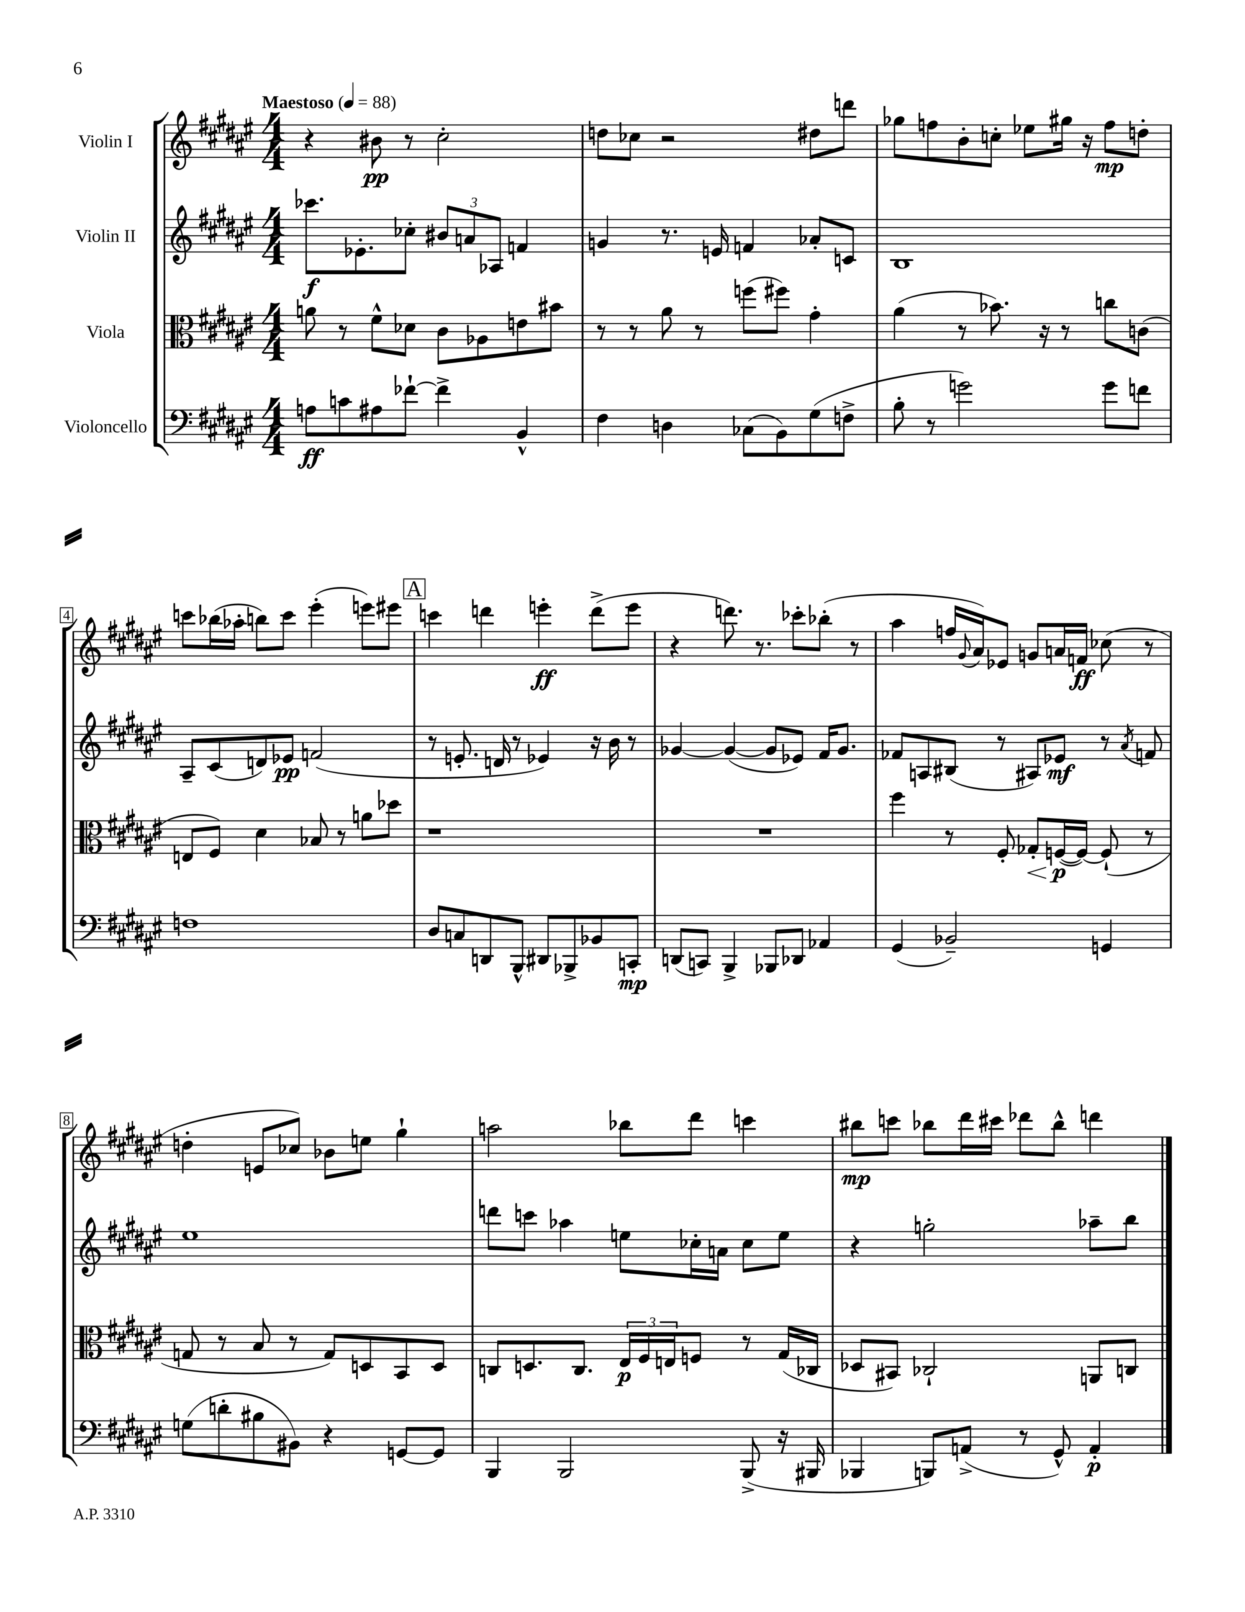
<<
\new StaffGroup <<
\new Staff = "s0" \with { instrumentName = "Violin I" } {
    \clef treble \key fis \major \numericTimeSignature \time 4/4 \tempo "Maestoso" 4 = 88
    r4 bis'8\pp r8 cis''2-. |
    d''8 ces''8 r2 dis''8 d'''8 |
    ges''8 f''8 b'8-. c''8-. ees''8 gis''16 r16 f''8\mp d''8-. |
    c'''8 bes''16( aes''16-. b''8) c'''8 eis'''4-.( e'''8) eis'''8 |
    \mark \markup { \box "A" } c'''4 d'''4 e'''4-.\ff d'''8->( e'''8 |
    r4 d'''8.) r8. ces'''8-. bes''8-.( r8 |
    ais''4 f''16 \appoggiatura { gis'8 } ais'16) ees'8 g'8 a'16 f'16\ff ces''8( r8 |
    d''4-. e'8 ces''8) bes'8 e''8 gis''4-! |
    a''2 bes''8 dis'''8 c'''4 |
    bis''8\mp c'''8 bes''8 dis'''16 cis'''16 des'''8 bes''8-^ d'''4 \bar "|." |
}
\new Staff = "s1" \with { instrumentName = "Violin II" } {
    \clef treble \key fis \major \numericTimeSignature \time 4/4
    ces'''8.\f ees'8.-. ces''8-. \tuplet 3/2 { bis'8 a'8 aes8 } f'4 |
    g'4 r8. e'16 f'4 aes'8-. c'8 |
    b1 |
    ais8-- cis'8( d'8) ees'8\pp f'2( |
    \mark \markup { \box "A" } r8 e'8.-. d'16 r8 ees'4) r16 b'16 r8 |
    ges'4~ ges'4~( ges'8 ees'8) fis'16 ges'8. |
    fes'8 a8 bis8( r8 ais8) ees'8\mf r8 \acciaccatura { ais'8 } f'8 |
    eis''1 |
    d'''8 c'''8 aes''4 e''8 ces''16-. a'16 ces''8 e''8 |
    r4 g''2-. aes''8-- b''8 \bar "|." |
}
\new Staff = "s2" \with { instrumentName = "Viola" } {
    \clef alto \key fis \major \numericTimeSignature \time 4/4
    a'8 r8 fis'8-^ des'8 cis'8 aes8 e'8 bis'8 |
    r8 r8 ais'8 r8 f''8( fis''8) gis'4-. |
    ais'4( r8 bes'8.) r16 r8 c''8 c'8( |
    e8 fis8) dis'4 bes8 r8 a'8 des''8 |
    \mark \markup { \box "A" } r1 |
    R1 |
    fis''4 r8 fis8-. ges8-.\< f16~\p\!( f16~) f8-!( r8 |
    g8 r8 b8 r8 g8) d8 b,8 d8 |
    c8 d8. c8. \tuplet 3/2 { eis16\p fis16 e16 } f8 r8 gis16( ces16 |
    des8 bis,8) ces2-! a,8 c8 \bar "|." |
}
\new Staff = "s3" \with { instrumentName = "Violoncello" } {
    \clef bass \key fis \major \numericTimeSignature \time 4/4
    a8\ff c'8 ais8 fes'8~-! fes'4-> b,4-^ |
    fis4 d4 ces8( b,8) gis8( f8-> |
    b8-. r8 g'2) g'8 f'8 |
    f1 |
    \mark \markup { \box "A" } dis8 c8 d,8 b,,8-^ dis,8 bes,,8-> bes,8 c,8-.\mp |
    d,8( c,8) b,,4-> bes,,8 des,8 aes,4 |
    gis,4( bes,2--) g,4 |
    g8( d'8-. bis8 bis,8) r4 g,8~ g,8 |
    b,,4 b,,2 b,,8->( r16 bis,,16 |
    bes,,4 b,,8) a,8->( r8 gis,8-^) a,4-.\p \bar "|." |
}
>>
>>
\layout { \context { \Score \override BarNumber.stencil = #(make-stencil-boxer 0.1 0.3 ly:text-interface::print) } }
